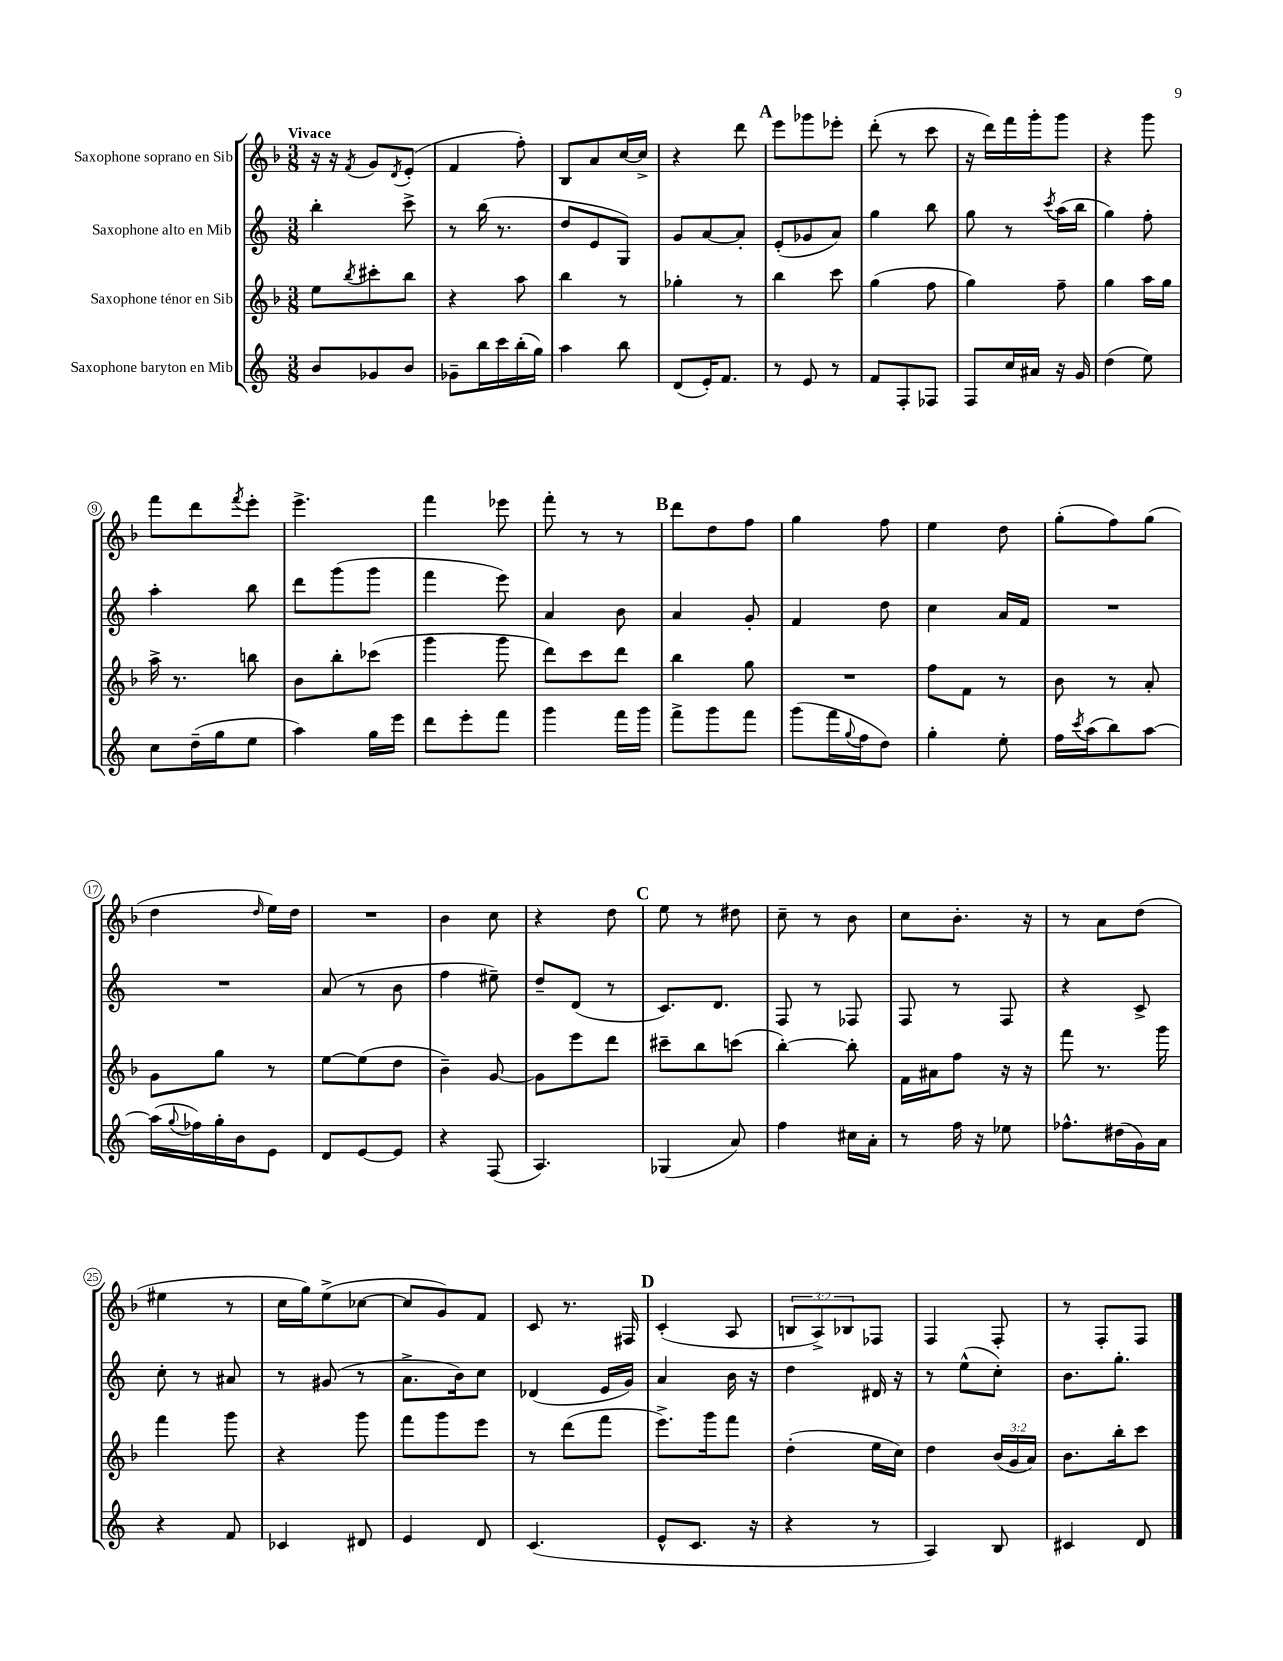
<<
\new StaffGroup <<
\new Staff = "s0" \with { instrumentName = "Saxophone soprano en Sib" } {
    \clef treble \key f \major \numericTimeSignature \time 3/8 \override Staff.TupletNumber.text = #tuplet-number::calc-fraction-text \tempo "Vivace"
    r16 r16 \acciaccatura { f'8 } g'8 \acciaccatura { d'8 } e'8-.( |
    f'4 f''8-.) |
    bes8 a'8 c''16~ c''16-> |
    r4 d'''8 |
    \mark \markup { \bold "A" } e'''8 ges'''8 ees'''8-. |
    d'''8-.( r8 c'''8 |
    r16 d'''16) f'''16 g'''16-. g'''8 |
    r4 g'''8 |
    f'''8 d'''8 \acciaccatura { f'''8 } e'''8-. |
    e'''4.-> |
    f'''4 ees'''8 |
    f'''8-. r8 r8 |
    \mark \markup { \bold "B" } d'''8 d''8 f''8 |
    g''4 f''8 |
    e''4 d''8 |
    g''8-.( f''8) g''8( |
    d''4 \grace { d''16 } e''16) d''16 |
    R4. |
    bes'4 c''8 |
    r4 d''8 |
    \mark \markup { \bold "C" } e''8 r8 dis''8 |
    c''8-- r8 bes'8 |
    c''8 bes'8.-. r16 |
    r8 a'8 d''8( |
    eis''4 r8 |
    c''16 g''16) e''8->( ces''8~ |
    ces''8 g'8) f'8 |
    c'8 r8. fis16 |
    \mark \markup { \bold "D" } c'4-.( a8 |
    \tuplet 3/2 { b8 a8->) bes8 } fes8 |
    f4 f8-. |
    r8 f8-. f8 \bar "|." |
}
\new Staff = "s1" \with { instrumentName = "Saxophone alto en Mib" } {
    \clef treble \key c \major \numericTimeSignature \time 3/8
    b''4-. c'''8-> |
    r8 b''16( r8. |
    d''8 e'8 g8) |
    g'8 a'8~ a'8-. |
    \mark \markup { \bold "A" } e'8-.( ges'8 a'8) |
    g''4 b''8 |
    g''8 r8 \acciaccatura { c'''8 } a''16( b''16 |
    g''4) f''8-. |
    a''4-. b''8 |
    d'''8 g'''8( g'''8 |
    f'''4 e'''8) |
    a'4 b'8 |
    \mark \markup { \bold "B" } a'4 g'8-. |
    f'4 d''8 |
    c''4 a'16 f'16 |
    R4. |
    R4. |
    a'8( r8 b'8 |
    f''4 eis''8--) |
    d''8-- d'8( r8 |
    \mark \markup { \bold "C" } c'8.) d'8. |
    f8 r8 fes8 |
    f8 r8 f8 |
    r4 c'8-> |
    c''8-. r8 ais'8 |
    r8 gis'8( r8 |
    a'8.-> b'16) c''8 |
    des'4( e'16 g'16) |
    \mark \markup { \bold "D" } a'4 b'16 r16 |
    d''4 dis'16 r16 |
    r8 e''8-^( c''8-.) |
    b'8. g''8.-. \bar "|." |
}
\new Staff = "s2" \with { instrumentName = "Saxophone ténor en Sib" } {
    \clef treble \key f \major \numericTimeSignature \time 3/8 \override Staff.TupletNumber.text = #tuplet-number::calc-fraction-text
    e''8 \acciaccatura { bes''8 } cis'''8-. bes''8 |
    r4 a''8 |
    bes''4 r8 |
    ges''4-. r8 |
    \mark \markup { \bold "A" } bes''4 c'''8 |
    g''4( f''8 |
    g''4) f''8-- |
    g''4 a''16 g''16 |
    a''16-> r8. b''8 |
    bes'8 bes''8-. ces'''8( |
    g'''4 g'''8 |
    d'''8) c'''8 d'''8 |
    \mark \markup { \bold "B" } bes''4 g''8 |
    R4. |
    f''8 f'8 r8 |
    bes'8 r8 a'8-. |
    g'8 g''8 r8 |
    e''8~ e''8( d''8 |
    bes'4--) g'8~ |
    g'8 e'''8 d'''8 |
    \mark \markup { \bold "C" } cis'''8-- bes''8 c'''8( |
    bes''4~-.) bes''8-. |
    f'16 ais'16 f''8 r16 r16 |
    f'''8 r8. g'''16 |
    f'''4 g'''8 |
    r4 g'''8 |
    f'''8 g'''8 e'''8 |
    r8 d'''8( f'''8 |
    \mark \markup { \bold "D" } e'''8.->) g'''16 f'''8 |
    d''4-.( e''16 c''16) |
    d''4 \tuplet 3/2 { bes'16( g'16 a'16) } |
    bes'8. bes''16-. c'''8 \bar "|." |
}
\new Staff = "s3" \with { instrumentName = "Saxophone baryton en Mib" } {
    \clef treble \key c \major \numericTimeSignature \time 3/8
    b'8 ges'8 b'8 |
    ges'8-- b''16 c'''16 b''16-.( g''16) |
    a''4 b''8 |
    d'8( e'16-.) f'8. |
    \mark \markup { \bold "A" } r8 e'8 r8 |
    f'8 f8-. fes8 |
    f8 c''16 ais'16 r16 g'16 |
    d''4( e''8) |
    c''8 d''16--( g''16 e''8 |
    a''4) g''16 e'''16 |
    d'''8 e'''8-. f'''8 |
    g'''4 f'''16 g'''16 |
    \mark \markup { \bold "B" } f'''8-> g'''8 f'''8 |
    g'''8( f'''16 \appoggiatura { g''8 } f''16 d''8) |
    g''4-. e''8-. |
    f''16 \acciaccatura { c'''8 } a''16( b''8) a''8~ |
    a''16( \appoggiatura { g''8 } fes''16) g''16-. b'16 e'8 |
    d'8 e'8~ e'8 |
    r4 f8( |
    a4.) |
    \mark \markup { \bold "C" } ges4( a'8) |
    f''4 cis''16 a'16-. |
    r8 f''16 r16 ees''8 |
    fes''8.-^ dis''16( g'16) a'16 |
    r4 f'8 |
    ces'4 dis'8 |
    e'4 d'8 |
    c'4.( |
    \mark \markup { \bold "D" } e'8-^ c'8. r16 |
    r4 r8 |
    a4) b8 |
    cis'4 d'8 \bar "|." |
}
>>
>>
\layout { \context { \Score \override BarNumber.stencil = #(make-stencil-circler 0.1 0.3 ly:text-interface::print) } }
